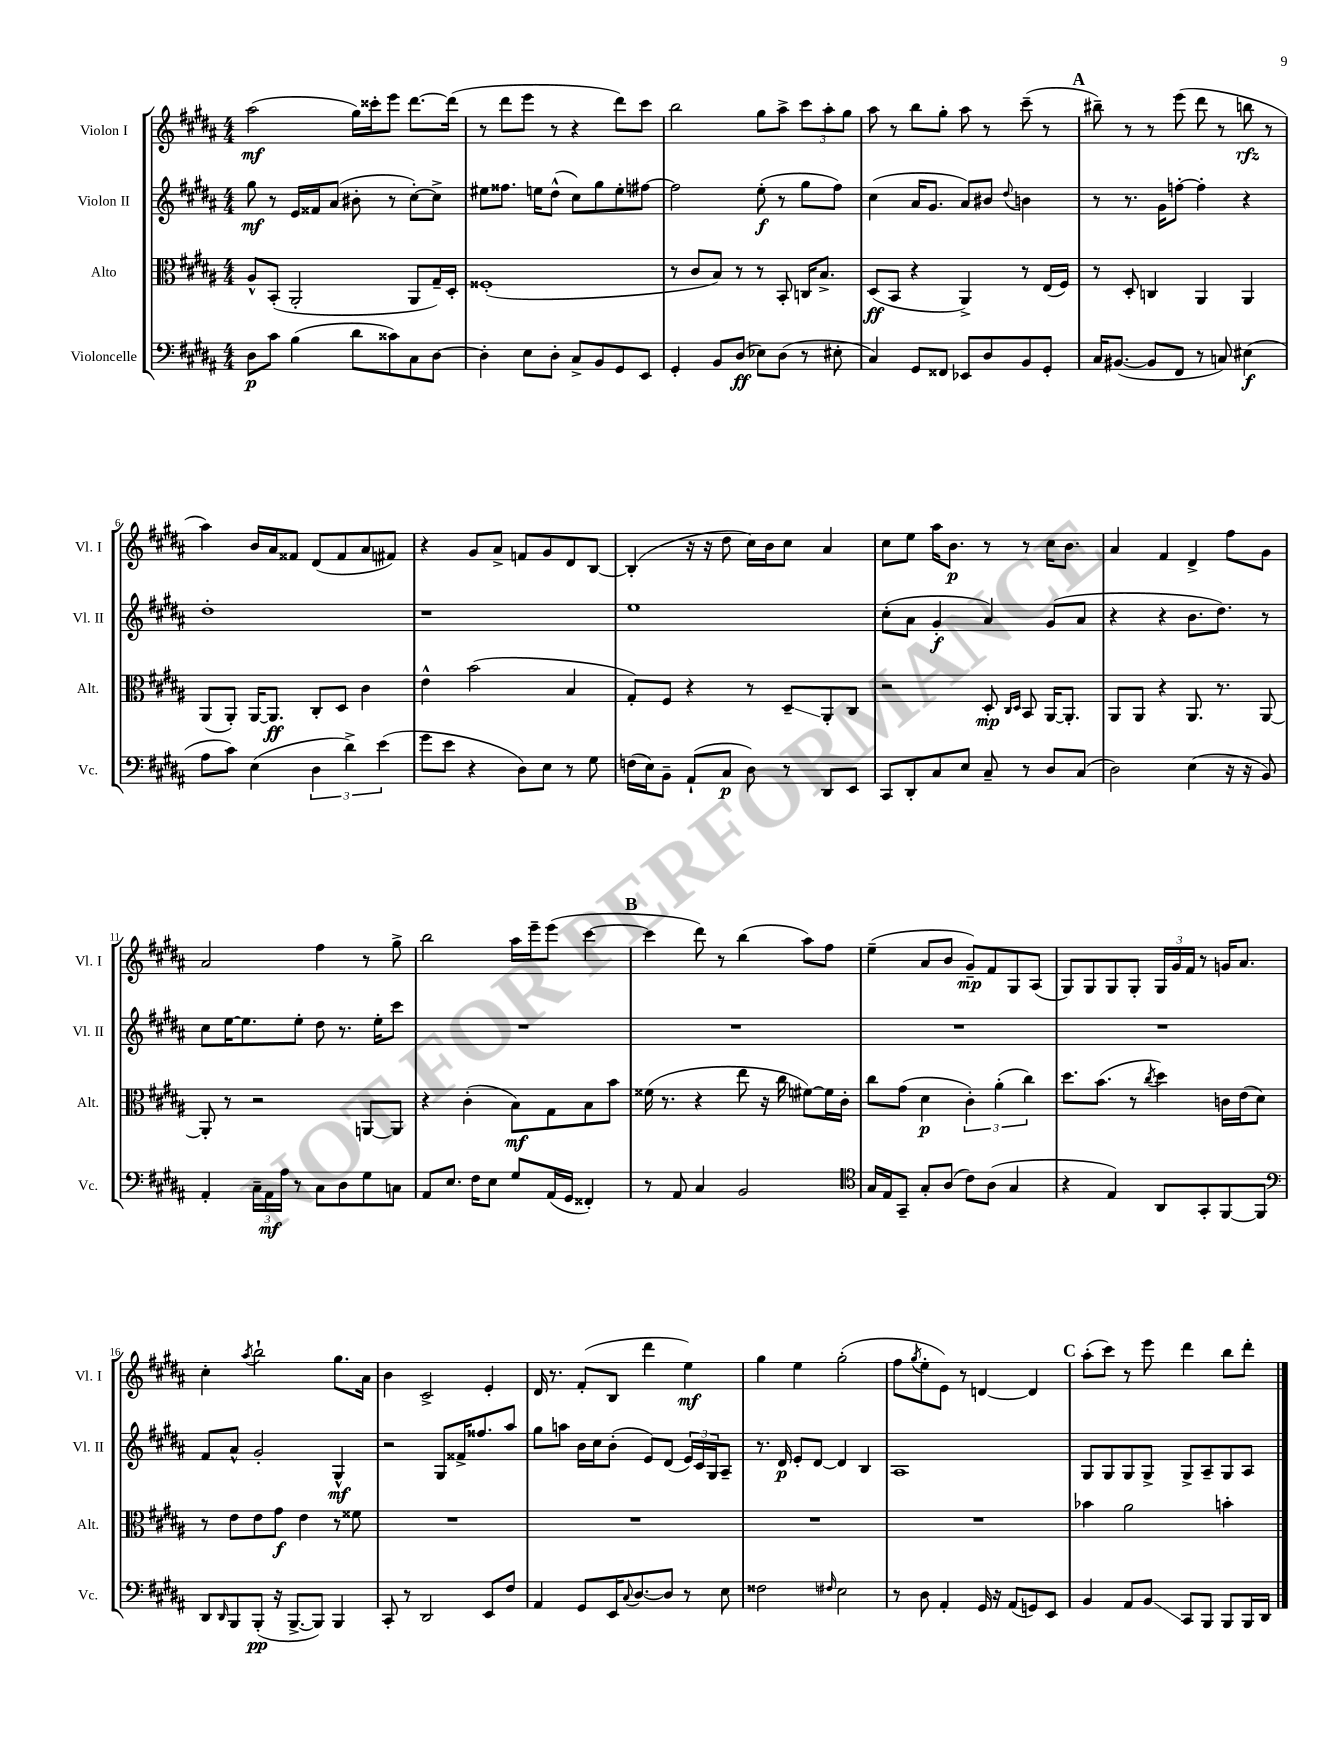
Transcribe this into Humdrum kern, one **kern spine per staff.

**kern	**kern	**kern	**kern
*staff4	*staff3	*staff2	*staff1
*clefF4	*clefC3	*clefG2	*clefG2
*k[f#c#g#d#a#]	*k[f#c#g#d#a#]	*k[f#c#g#d#a#]	*k[f#c#g#d#a#]
*M4/4	*M4/4	*M4/4	*M4/4
8D#\L	8A#^^/L	8gg#\	(2aa#\
8c#\J	(8BB'/J	8r	.
(4B\	2AA#'/	16e/LL	.
.	.	16f##/J	.
.	.	(8a#/J	.
8d#\L	.	8b#'\	16gg#\LL)
.	.	.	16ccc##'\J
8c##\)	.	8r	8eee\J
8C#\	8AA#/L	[8cc#'\L)	[8.ddd#\L
[8D#\J	16G#~/L)	8cc#^\]J	.
.	16D#'/JJ	.	(16ddd#\]Jk
=	=	=	=
4D#'\]	(1F##'	8ee#\L	8r
.	.	8.ff##\J	8ddd#\L
8E\L	.	.	8eee\J
.	.	16ee\LK	.
8D#'\J	.	(8dd#^^\J	8r
8C#^/L	.	8cc#\L)	4r
8BB/	.	8gg#\	.
8GG#/	.	8ee'\	8ddd#\L)
8EE/J	.	[8ff#\J	8ccc#\J
=	=	=	=
4GG#'/	8r	2ff#\]	2bb\
.	8c#/L	.	.
8BB/L	8B/J)	.	.
(8D#/J	8r	.	.
8E-\L)	8r	(8ee'\	8gg#\L
(8D#\J	8BB'/	8r	8aa#^\J
8r	16C/LK	8gg#\L	12ccc#\L
.	8.B^/J	.	.
.	.	.	12aa#'\
8E#'\	.	8ff#\J)	.
.	.	.	12gg#\J
=	=	=	=
4C#/)	(8D#/L	(4cc#\	8aa#\
.	8BB/J	.	8r
8GG#/L	4r	16a#/LK	8bb\L
.	.	8.g#/J	.
8FF##/J	.	.	8gg#'\J
8EE-/L	4AA#^/)	8a#/L)	8aa#\
8D#/	.	8b#/J	8r
.	.	8qqdd#/	.
8BB/	8r	4b\	(8ccc#~\
8GG#'/J	(16E/LL	.	8r
.	16F#/JJ)	.	.
=	=	=	=
16C#/LK	8r	8r	8bb#~\)
([8.BB#/J	.	.	.
.	8D#'/	8.r	8r
8BB#/]L	4C/	.	8r
.	.	16g#\LK	.
8FF#/J	.	[8ff'\J	(8eee\
8r	4AA#/	4ff'\]	8ddd#\
8C/)	.	.	8r
(4E#\	4AA#/	4r	8bb\
.	.	.	8r
=	=	=	=
8A#\L	(8AA#/L	1dd#'	4aa#\)
8c#\J)	8AA#'/J)	.	.
(4E\	[16AA#/LK	.	16b/LL
.	8.AA#/]J	.	16a#/J
.	.	.	8f##/J
6D#\	8C#'/L	.	(8d#/L
.	8D#/J	.	8f##/
6d#^\)	.	.	.
.	4c#\	.	8a#/
(6e\	.	.	.
.	.	.	8f#/J)
=	=	=	=
8g#\L	4e^^\	1r	4r
8e\J	.	.	.
4r	(2b\	.	8g#/L
.	.	.	8a#^/J
8D#\L)	.	.	8f/L
8E\J	.	.	8g#/
8r	4B/	.	8d#/
8G#\	.	.	[8B/J
=	=	=	=
(16F\LL	8G#'/L)	1ee	(4B'/]
16E\J)	.	.	.
8BB~\J	8F#/J	.	.
(8AA#`/L	4r	.	16r
.	.	.	16r
8C#/J	.	.	8dd#\
8D#\)	8r	.	16cc#\LL)
.	.	.	16b\J
8r	8D#~/L	.	8cc#\J
8DD#/L	8AA#'/	.	4a#/
8EE/J	8C#/J	.	.
=	=	=	=
8CC#/L	2r	(8cc#'\L	8cc#\L
8DD#'/	.	8a#\J	8ee\J
8C#/	.	4g#'/	16aa#\LK
.	.	.	8.b\J
8E/J	.	.	.
8C#~/	8D#'/	4a#/)	8r
.	16qqC#/LL	.	.
.	16qqD#/JJ	.	.
8r	8BB/	.	8r
8D#/L	[16AA#/LK	(8g#/L	16cc#\LK
.	8.AA#'/]J	.	8.b\J
(8C#/J	.	8a#/J	.
=	=	=	=
2D#\)	8AA#/L	4r	4a#/
.	8AA#/J	.	.
.	4r	4r	4f#/
(4E\	8.AA#/	8.b\L	4d#^/
.	8.r	8.dd#\J)	.
16r	.	.	8ff#\L
16r	.	.	.
8BB/)	[8AA#/	8r	8g#\J
=	=	=	=
4AA#'/	8AA#'/]	8cc#\L	2a#/
.	8r	[16ee\K	.
.	.	8.ee\]	.
24C#~\LL	2r	.	.
24AA#\	.	.	.
24A#\JJ	.	.	.
8r	.	8ee'\J	.
8C#\L	.	8dd#\	4ff#\
8D#\	.	8.r	.
8G#\	[8AA/L	.	8r
.	.	16ee'\LK	.
8C\J	8AA/]J	8ccc#\J	8gg#^\
=	=	=	=
8AA#/L	4r	1r	2bb\
8.E/J	.	.	.
.	(4c#'\	.	.
16F#\LK	.	.	.
8E\J	.	.	.
8G#/L	8B\L)	.	16aa#\LL
.	.	.	16eee~\J
(16AA#/L	8G#\	.	(8eee\J
16GG#/JJ	.	.	.
4FF##'/)	8B\	.	[4ccc#\
.	8b\J	.	.
=	=	=	=
8r	(16f##\	1r	4ccc#\]
.	8.r	.	.
8AA#/	.	.	.
4C#/	4r	.	8ddd#\)
.	.	.	8r
2BB/	8ee\	.	(4bb\
.	16r	.	.
.	16cc#\	.	.
.	[8f#\L)	.	8aa#\L)
.	16f#\]L	.	8ff#\J
.	16c#'\JJ	.	.
=	=	=	=
*clefC4	*	*	*
16G#/LL	8cc#\L	1r	(4ee~\
16E/J	.	.	.
8GG#~/J	(8g#\J	.	.
8G#'/L	4d#\	.	8a#/L
(8A#/J	.	.	8b/J
8c#\L)	6c#'\)	.	8g#~/L)
(8A#\J	.	.	8f#/
.	(6a#'\	.	.
4G#/	.	.	8G#/
.	6cc#\)	.	.
.	.	.	(8A#/J
=	=	=	=
4r	8.dd#\L	1r	8G#/L)
.	.	.	8G#/
.	(8.b\J	.	.
4E/)	.	.	8G#/
.	8r	.	8G#'/J
.	8qcc#/	.	.
8AA#/L	4dd#\)	.	24G#/LL
.	.	.	24g#/
.	.	.	24f#/JJ
8GG#'/	.	.	8r
[8FF#/	16c\LL	.	16g/LK
.	(16e\J	.	8.a#/J
8FF#/]J	8d#\J)	.	.
=	=	=	=
*clefF4	*	*	*
8DD#/L	8r	8f#/L	4cc#'\
16qqDD#/	.	.	.
8BBB/	8e\L	8a#^^/J	.
.	.	.	8qaa#/
(8BBB'/J	8e\	2g#'/	2bb`\
16r	8g#\J	.	.
[8.BBB^/L	.	.	.
.	4e\	.	.
8BBB/]J)	.	.	.
4BBB/	8r	4G#^^/	8.gg#\L
.	8f##\	.	.
.	.	.	16a#\Jk
=	=	=	=
8CC#'/	1r	2r	4b\
8r	.	.	.
2DD#/	.	.	2c#^/
.	.	8G#/L	.
.	.	16f##^/K	.
.	.	8.ff##/	.
8EE/L	.	.	4e'/
8F#/J	.	8aa#/J	.
=	=	=	=
4AA#/	1r	8gg#\L	16d#/
.	.	.	8.r
.	.	8aa\J	.
8GG#/L	.	16b\LL	(8f#'/L
.	.	16cc#\J	.
16EE/K	.	(8b'\J	8B/J
8qqC#/	.	.	.
[8.D#/	.	.	.
.	.	8e/L)	4ddd#\
8D#/]J	.	(8d#/J	.
8r	.	24e/LL)	4ee\)
.	.	24c#/	.
.	.	24G#/J	.
8E\	.	8A#~/J	.
=	=	=	=
2F##\	1r	8.r	4gg#\
.	.	16d#/	.
.	.	8e'/L	4ee\
.	.	[8d#/J	.
16qqF#/	.	.	.
2E\	.	4d#/]	(2gg#'\
.	.	4B/	.
=	=	=	=
8r	1r	1A#	8ff#\L
.	.	.	8qgg#/
8D#\	.	.	8ee'\
4AA#'/	.	.	8e\J)
.	.	.	8r
16GG#/	.	.	[4d/
16r	.	.	.
(8AA#/L	.	.	.
8GG/)	.	.	4d/]
8EE/J	.	.	.
=	=	=	=
4BB/	4b-\	8G#/L	(8aa#'\L
.	.	8G#/	8ccc#\J)
8AA#/L	2a#\	8G#/	8r
8BB/J	.	8G#^/J	8eee\
8CC#/L	.	8G#^/L	4ddd#\
8BBB/J	.	8A#~/	.
8BBB/L	4b'\	8G#/	8bb\L
16BBB/L	.	8A#/J	8ddd#'\J
16DD#/JJ	.	.	.
==	==	==	==
*-	*-	*-	*-
